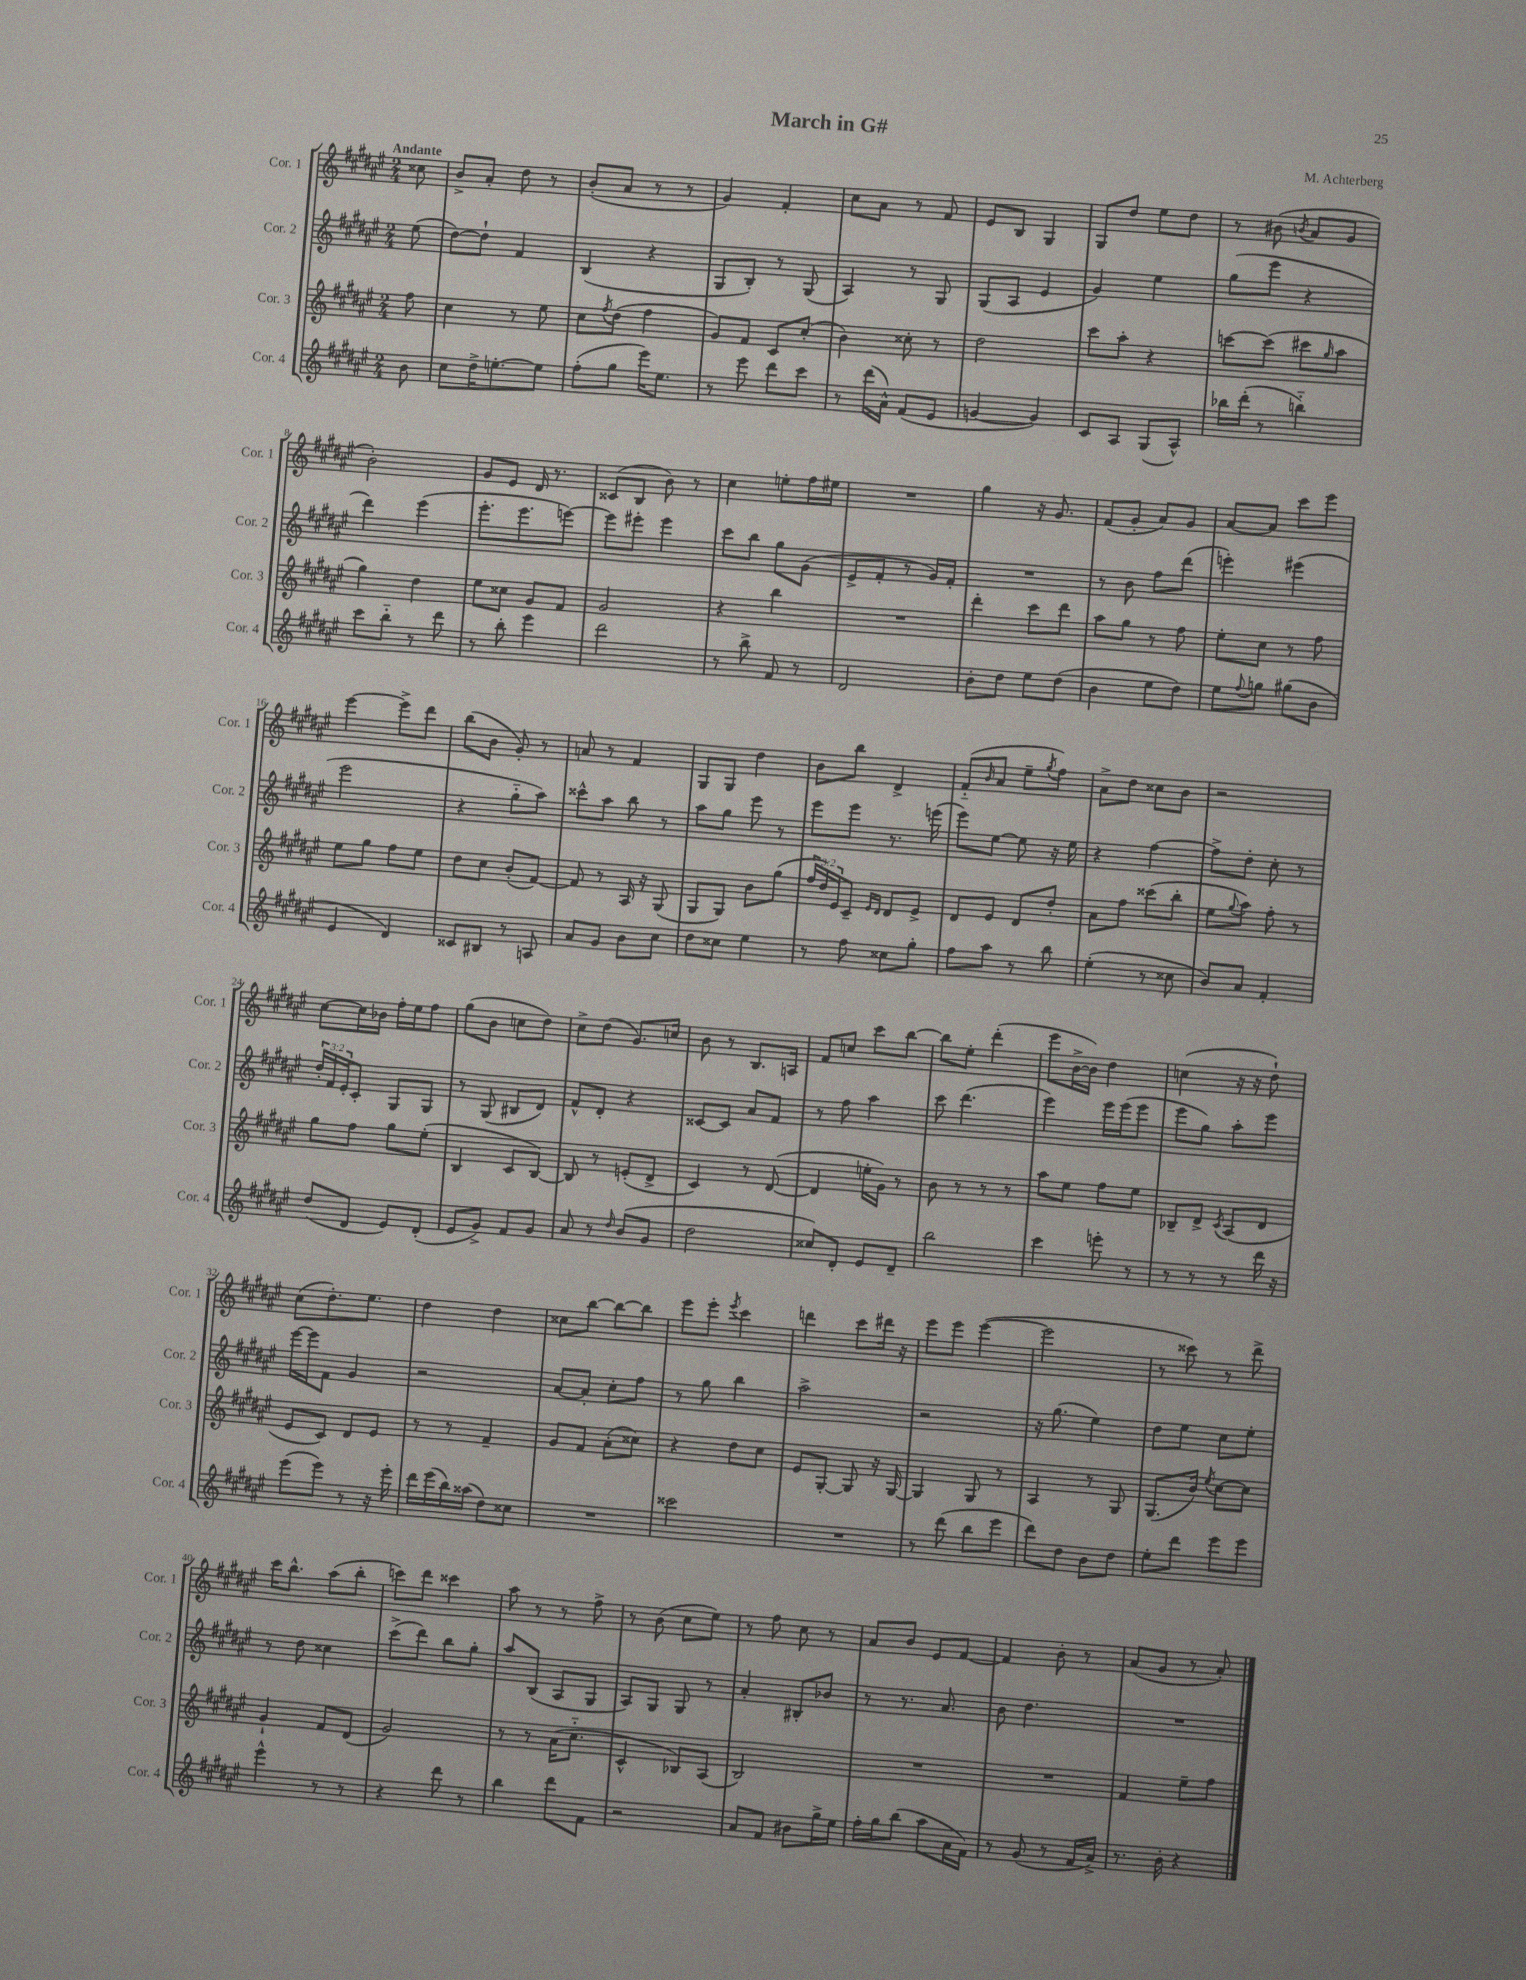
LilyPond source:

\header { title = "March in G#" composer = "M. Achterberg" }
<<
\new StaffGroup <<
\new Staff = "s0" \with { instrumentName = "Cor. 1" shortInstrumentName = "Cor. 1" } {
    \clef treble \key fis \major \numericTimeSignature \time 2/4 \partial 8 \tempo "Andante"
    cisis''8 |
    b'8-> ais'8-. dis''8 r8 |
    b'8-.( ais'8 r8 r8 |
    gis'4) fis'4-. |
    cis''8 ais'8 r8 fis'8 |
    eis'8 b8 gis4 |
    gis8 dis''8 eis''8 dis''8 |
    r8 bis'8( \acciaccatura { b'8 } ais'8 gis'8 |
    b'2-.) |
    gis'8 eis'8 dis'16 r8. |
    cisis'8( b8 b'8) r8 |
    cis''4 e''8-. fis''16 eis''16 |
    R2 |
    gis''4 r16 gis'8. |
    fis'8( gis'8-. ais'8) gis'8 |
    ais'8~ ais'8 cis'''8 eis'''8 |
    eis'''4~ eis'''8-> dis'''8 |
    b''8( b'8 gis'8-.) r8 |
    a'8 r8 fis'4 |
    gis8 gis8 dis''4 |
    b'8 b''8 dis'4-> |
    fis'8-_( \grace { b'16 } ais'8 eis''8-- \acciaccatura { gis''8 } fis''8) |
    ais'8-> dis''8 cisis''8 b'8 |
    r2 |
    cis''8~ cis''16 bes'16 fis''16-. eis''16 fis''8 |
    gis''8( b'8 c''8 dis''8) |
    cis''8-> dis''8( gis'8.) c''16 |
    b'8 r8 b8. a16 |
    fis'8 c''8 cis'''8 b''8~ |
    b''8 eis''8-. dis'''4-.( |
    eis'''8 b'16~-> b'16) dis''4 |
    c''4( r16 r16 dis''8-!) |
    cis''8( dis''8.-.) eis''8. |
    dis''4 dis''4 |
    cisis''8 b''8~ b''8~ b''8 |
    eis'''8 eis'''8-. \acciaccatura { eis'''8 } cis'''4 |
    d'''4 cis'''8 dis'''16 r16 |
    eis'''8 eis'''8 eis'''4~( |
    eis'''2 |
    r8 cisis'''8) r8 dis'''8-> |
    cis'''16 b''8.-^ ais''8( b''8-. |
    c'''8) dis'''8 cisis'''4 |
    ais''8 r8 r8 fis''8-> |
    r8 b'8( cis''8 eis''8) |
    r8 fis''8 cis''8 r8 |
    ais'8 b'8 eis'8 fis'8~ |
    fis'4 b'8-. r8 |
    ais'8( gis'8 r8 ais'8-.) \bar "|." |
}
\new Staff = "s1" \with { instrumentName = "Cor. 2" shortInstrumentName = "Cor. 2" } {
    \clef treble \key fis \major \numericTimeSignature \time 2/4 \override Staff.TupletNumber.text = #tuplet-number::calc-fraction-text \partial 8
    eis''8( |
    dis''8~) dis''8-! fis'4 |
    b4( r4 |
    gis8 b8-.) r8 gis8( |
    ais4) r8 gis8 |
    gis8( ais8 eis'4 |
    gis'4) eis''4 |
    gis''8( eis'''8 r4 |
    dis'''4) eis'''4( |
    eis'''8.-. eis'''8. e'''8~) |
    e'''8 eis'''8-. eis'''4 |
    cis'''8 b''8 gis''8 gis'8( |
    eis'8-> fis'8-. r8 gis'16) fis'16-. |
    R2 |
    r8 b'8 fis''8 dis'''8( |
    e'''4-.) eis'''4( |
    eis'''2 |
    r4 gis''8-_ ais''8) |
    cisis'''8-^ ais''8 b''8 r8 |
    ais''8 gis''8 eis'''8 r8 |
    eis'''8 eis'''8 r8. e'''16( |
    eis'''8) eis''8~ eis''8 r16 eis''16 |
    r4 fis''4~ |
    fis''8-> dis''8-. cis''8-. r8 |
    \tuplet 3/2 { dis''16-. fis'16 eis'16-. } cis'8-. gis8 gis8 |
    r8 gis8( bis8 dis'8) |
    fis'8-^ dis'8-. r4 |
    cisis'8~ cisis'8 ais'8 fis'8 |
    r8 fis''8 ais''4 |
    cis'''8 dis'''4.( |
    eis'''4) eis'''16 eis'''16( eis'''8 |
    eis'''8 gis''8) ais''8-. eis'''8 |
    eis'''16~ eis'''16 fis'8 gis'4 |
    r2 |
    ais'8~ ais'8-. cis''8-. fis''8 |
    r8 gis''8 b''4 |
    ais''2-> |
    r2 |
    r16 gis''8.( eis''4) |
    dis''8 eis''8 cis''8 eis''8-. |
    r8 dis''8 cisis''4 |
    cis'''8->( dis'''8) b''8 gis''8-. |
    ais''8 b8( ais8 gis8 |
    ais8) gis8 gis8 r8 |
    ais'4-. bis8-. bes'8 |
    r8 r8. ais'8. |
    b'8 dis''4. |
    R2 \bar "|." |
}
\new Staff = "s2" \with { instrumentName = "Cor. 3" shortInstrumentName = "Cor. 3" } {
    \clef treble \key fis \major \numericTimeSignature \time 2/4 \override Staff.TupletNumber.text = #tuplet-number::calc-fraction-text \partial 8
    fis''8 |
    cis''4 r8 eis''8 |
    cis''8 \acciaccatura { fis''8 } dis''8( fis''4 |
    gis'8) fis'8 cis'8 cis''8-.( |
    b'4) cisis''8-. r8 |
    dis''2 |
    cis'''8 ais''8-. r4 |
    c'''8~ c'''8( cis'''8 \grace { gis''16 } ais''8 |
    gis''4) dis''4 |
    eis''8 cisis''8 gis'8 fis'8 |
    gis'2 |
    r4 b''4 |
    R2 |
    dis'''4-. cis'''8 dis'''8 |
    ais''8 gis''8 r8 fis''8 |
    eis''8-. cis''8 r8 fis''8 |
    eis''8 gis''8 fis''8 eis''8 |
    dis''8 cis''8 b'8-.( fis'8~) |
    fis'8 r8 ais16 r16 gis8( |
    gis8 gis8) b'8 gis''8( |
    \tuplet 3/2 { fis''16 dis''16) eis'16 } cis'8-- \grace { eis'16 dis'16 } dis'8 eis'8-> |
    dis'8 eis'8 dis'8 dis''8-. |
    ais'8 fis''8 cisis'''8( b''8-. |
    eis''8 \appoggiatura { gis''8 } ais''8) fis''8-. r8 |
    gis''8 fis''8 gis''8 eis''8-.( |
    b4 cis'8 b8~) |
    b8 r8 e'8-.( dis'8-> |
    cis'4) r8 dis'8~( |
    dis'4 e''16-. gis'16) r8 |
    b'8 r8 r8 r8 |
    ais''8 eis''8 fis''8 eis''8 |
    bes8-- dis'8-> \acciaccatura { cis'8 } ais8( dis'8 |
    eis'8 cis'8) dis'8 eis'8 |
    r8 r8 fis'4-- |
    gis'8 fis'8 ais'8-.( cisis''8) |
    r4 dis''8 cis''8 |
    eis'8 gis8~-. gis8 r16 gis16~ |
    gis4 gis8 r8 |
    ais4 r8 gis8 |
    gis8.( b'16) \acciaccatura { eis''8 } cis''8~ cis''8 |
    gis'4-! fis'8 dis'8( |
    gis'2) |
    r8 r8 ais'16( cis''8.-_ |
    cis'4-^ bes8) ais8( |
    b2) |
    R2 |
    R2 |
    fis'4 eis''8-- fis''8 \bar "|." |
}
\new Staff = "s3" \with { instrumentName = "Cor. 4" shortInstrumentName = "Cor. 4" } {
    \clef treble \key fis \major \numericTimeSignature \time 2/4 \partial 8
    b'8 |
    cis''8 dis''16-> e''8.~-. e''8 |
    fis''8-.( gis''8 eis'''16) eis''8. |
    r8 eis'''8 dis'''8 cis'''8 |
    r8 dis'''16( ais'16-^) fis'8( eis'8 |
    g'4~ g'4) |
    cis'8 ais8 gis8( ais8-^) |
    bes''16 dis'''16-.( r8 b''4-_) |
    cis'''8 b''8-_ r8 dis'''8 |
    r8 b''8-. eis'''4 |
    dis'''2 |
    r8 b''8-> fis'8 r8 |
    dis'2 |
    b'8-. dis''8 eis''8 dis''8( |
    b'4 eis''8 dis''8) |
    eis''8 \appoggiatura { fis''8 } g''8 gis''8( b'8 |
    eis'4 dis'4) |
    cisis'8 bis8 r8 a8 |
    ais'8 gis'8 b'8 cis''8 |
    dis''8 cisis''8 eis''4 |
    r8 fis''8 cisis''8 gis''8-. |
    fis''8 ais''8 r8 b''8 |
    eis''4-.( r8 cisis''8 |
    b'8) ais'8 fis'4-. |
    dis''8( dis'8 eis'8) dis'8-.( |
    eis'8 gis'8->) fis'8 gis'8 |
    ais'8 r8 \grace { dis''16 } b'8( gis'8 |
    dis''2 |
    cisis''8) dis'8-. eis'8 dis'8-- |
    b''2 |
    cis'''4 e'''8-. r8 |
    r8 r8 r8 dis'''16 r16 |
    eis'''8( eis'''8) r8 r16 eis'''16-. |
    dis'''16 eis'''16( b''16) aisis''16( dis''8) cisis''8 |
    R2 |
    cisis'''2 |
    R2 |
    r8 dis'''8( b''8 eis'''8 |
    dis'''8) dis''8 b'8 dis''8 |
    eis''8-. dis'''8 eis'''8 eis'''8 |
    eis'''4-^ r8 r8 |
    r4 dis'''8 r8 |
    b''4 dis'''8 fis'8 |
    r2 |
    ais'8 fis'8 bis'8 gis''16-> eis''16 |
    fis''16-. gis''16 b''8( ais''8 ais'16 fis'16) |
    r8 gis'8( r8 fis'16 ais'16->) |
    r8. b'16-. r4 \bar "|." |
}
>>
>>
